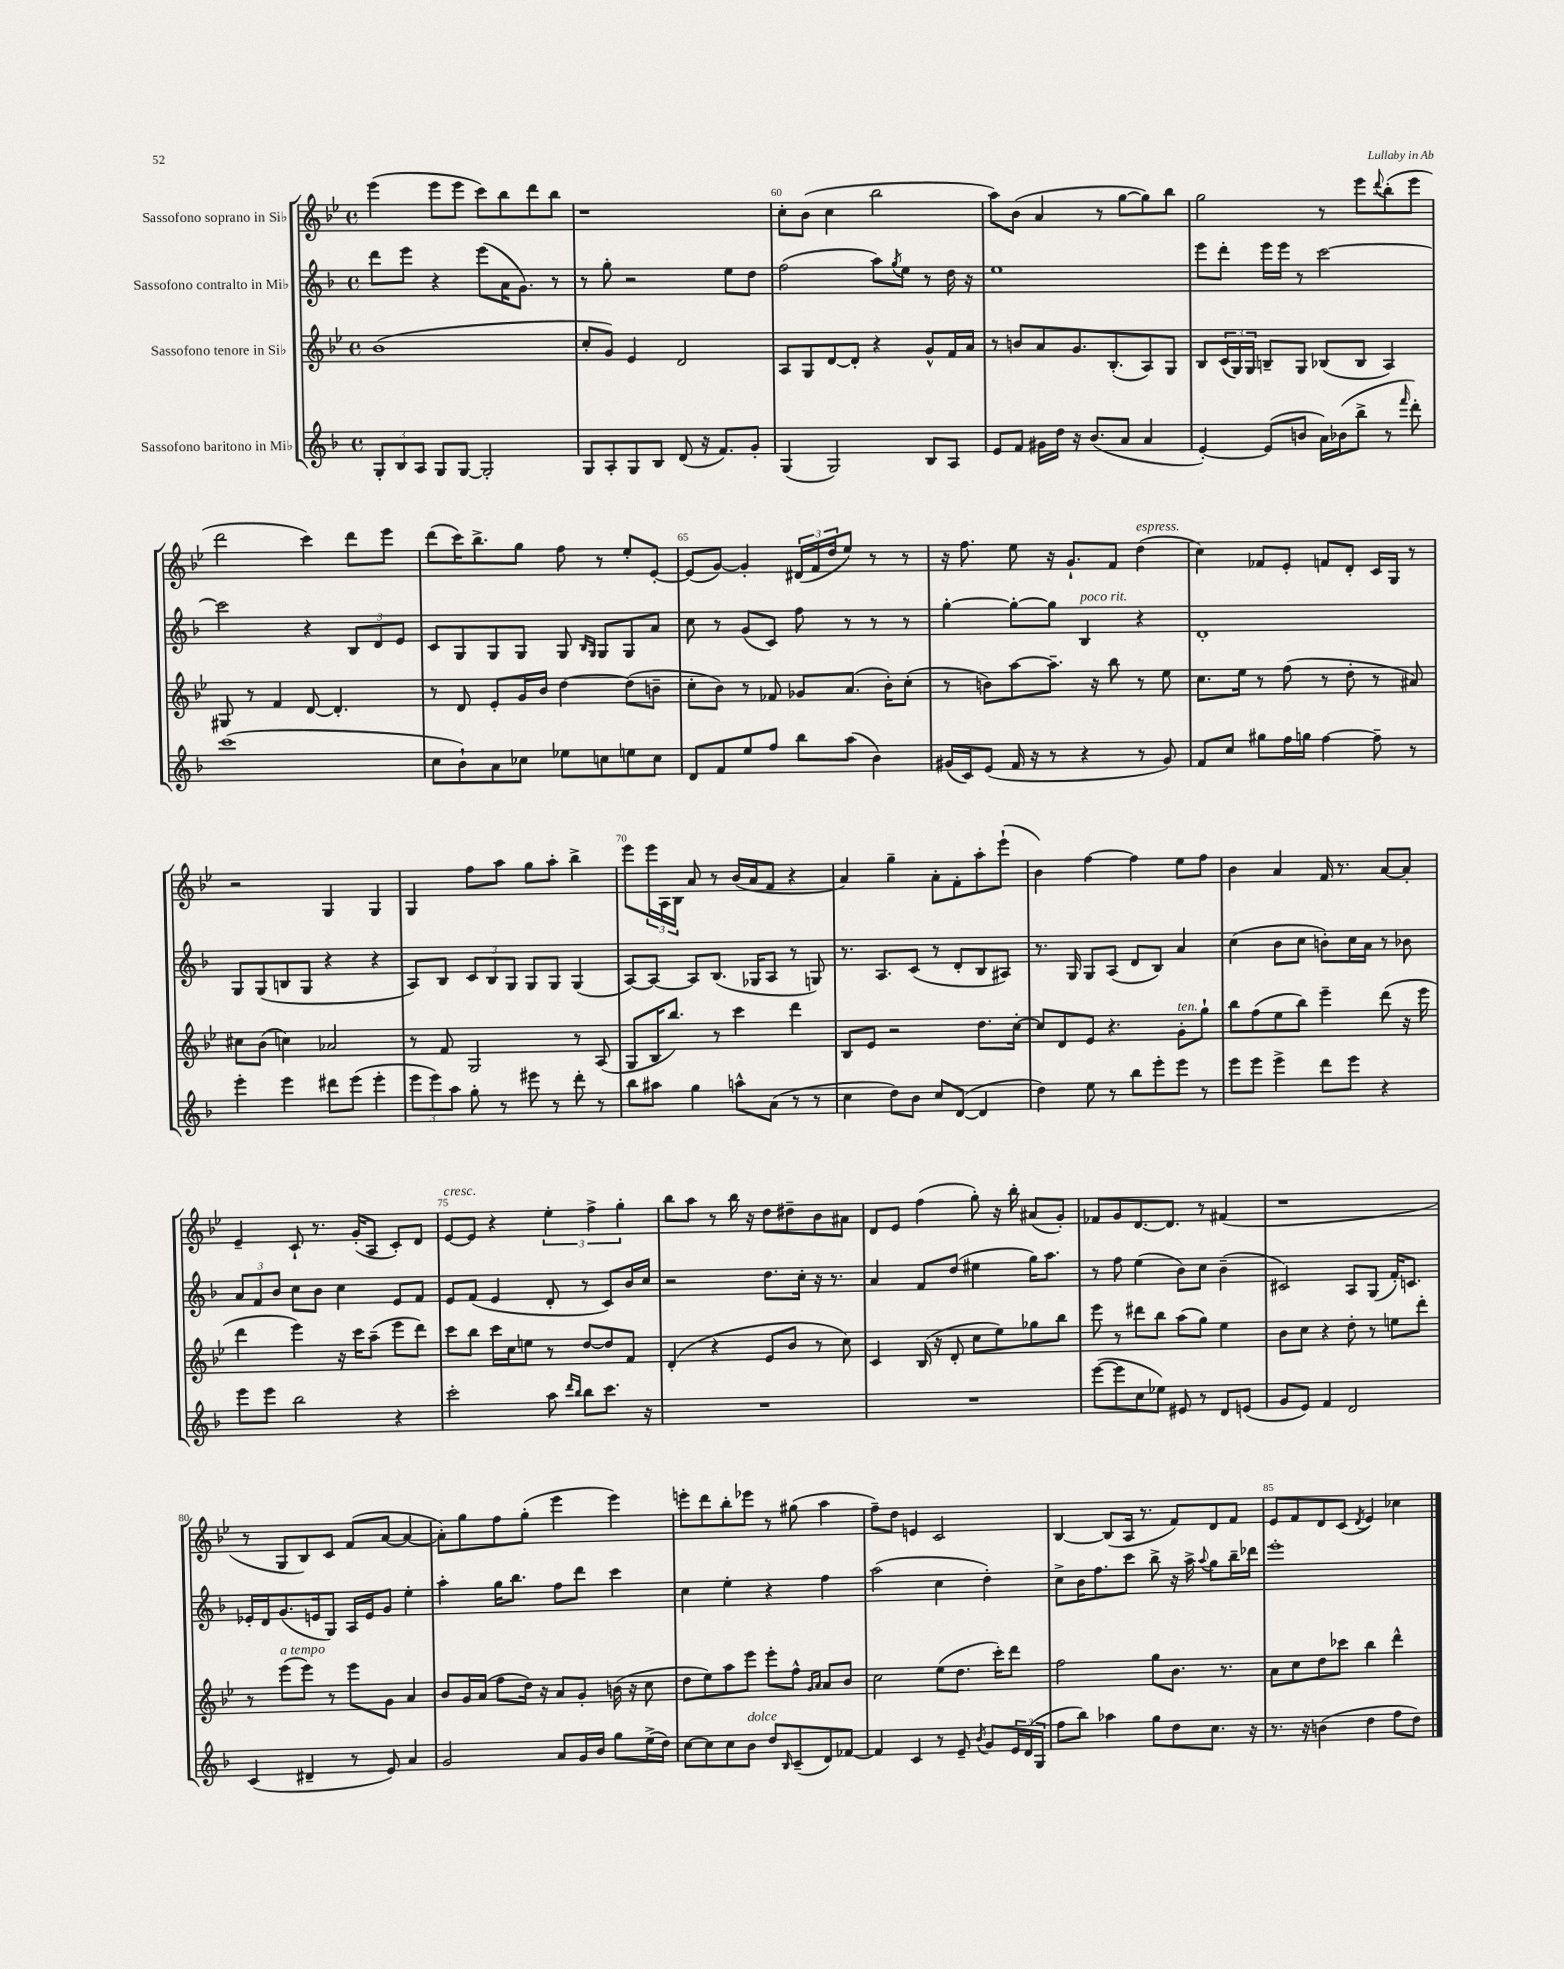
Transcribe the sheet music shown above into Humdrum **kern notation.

**kern	**kern	**kern	**kern
*staff4	*staff3	*staff2	*staff1
*clefG2	*clefG2	*clefG2	*clefG2
*k[b-]	*k[b-e-]	*k[b-]	*k[b-e-]
*M4/4	*M4/4	*M4/4	*M4/4
*met(c)	*met(c)	*met(c)	*met(c)
12G'	(1b-	8ddd	(4eee-
12B-	.	.	.
.	.	8eee	.
12A	.	.	.
8G	.	4r	8eee-
[8G	.	.	8eee-
2G']	.	(8eee	8ccc)
.	.	16a	8bb-
.	.	8.g)	.
.	.	.	8ddd
.	.	8r	8bb-
=	=	=	=
8G	8cc'	8r	1r
8A'	8g)	8gg'	.
8G	4e-	2r	.
8B-	.	.	.
(8d	2d	.	.
16r	.	.	.
8.f)	.	.	.
.	.	8ee	.
8g'	.	8dd	.
=	=	=	=
(4G	8A	(2ff	8cc'
.	8G	.	(8b-
2G)	[8d	.	4cc
.	8d']	.	.
.	4r	8aa)	2bb-
.	.	8qgg	.
.	.	8ee	.
8B-	8g^^	8r	.
8A	16f	16dd	.
.	16a	16r	.
=	=	=	=
8e	8r	1ee	8aa)
8f	8b	.	(8b-
16g#	8a	.	4a
16dd	.	.	.
16r	8.g	.	.
(8.b-	.	.	.
.	.	.	8r
.	(8.B-'	.	.
8a	.	.	[8gg
4a	8A)	.	8gg])
.	8G	.	8bb-
=	=	=	=
[4e')	8B-	8eee	2gg
.	(24c	8ddd'	.
.	24G)	.	.
.	24G	.	.
(8e]	8B~	16eee	.
.	.	16eee	.
8b	8G	8r	.
16a)	(8B-	[2ccc	8r
(16b-	.	.	.
8bb-^	8B-	.	8eee-
.	.	.	8qqddd
8r	4A)	.	(8bb-'
16qqfff	.	.	.
8ddd')	.	.	8eee-
=	=	=	=
(1ccc	8G#	2ccc]	2ddd
.	8r	.	.
.	4f	.	.
.	[8d	4r	4ccc)
.	4.d']	.	.
.	.	12B-	8ddd
.	.	12d	.
.	.	.	8eee-
.	.	12e	.
=	=	=	=
8cc	8r	8c	(8ddd
8b-`)	8d	8G	16ccc)
.	.	.	8.bb-^
8a	8e-'	8G	.
8cc-	16g	8G	8gg
.	16b-	.	.
8ee-	[4dd	8G	8ff
.	.	16qqB-	.
.	.	16qqG	.
8cc	.	8G	8r
8ee	(8dd]	8G	8ee-'
8cc	8b~	8a	[8e-'
=	=	=	=
8d	8cc'	8cc	(8e-]
8f	8b-)	8r	[8g)
8ee	8r	(8g	4g']
8ff	8f-	8c)	.
8bb-	8g-	8ff	(24d#
.	.	.	24f
.	.	.	24dd
(8aa	(8.a	8r	8ee-)
4b-)	.	8r	8r
.	16b-')	.	.
.	(8cc'	8r	8r
=	=	=	=
(16g#	8r	[4gg'	16r
16c)	.	.	8.ff
(8e	8b)	.	.
16f	[8aa	8gg'_	8ee-
16r	.	.	.
8r	8.aa~]	8gg]	16r
.	.	.	8.g`
4r	.	4B-	.
.	16r	.	.
.	8bb-	.	8f
8r	8r	4r	(4dd
8g#)	8ee-	.	.
=	=	=	=
8f	8.cc	1d'	4cc)
8cc	.	.	.
.	16ee-	.	.
8gg#	8r	.	8f-
16ff	(8ff	.	8e-'
16gg	.	.	.
[4ff	8r	.	8f
.	8dd'	.	8d'
8ff~]	8r	.	16c
.	.	.	16G
8r	8a#)	.	8r
=	=	=	=
4eee'	8cc#	8G	2r
.	(8b-	(8G	.
4eee	4cc)	8B	.
.	.	8G	.
8ddd#	2a-	4r	4G
(8eee	.	.	.
4eee'	.	4r	4G
=	=	=	=
12eee	8r	8A)	4G
12eee)	.	.	.
.	8f	8B-	.
12aa	.	.	.
8gg'	2G	12c	8ff
.	.	12B-	.
8r	.	.	8aa
.	.	12G	.
8eee#	.	8G	8gg
8r	.	8G	8aa'
8ddd'	8r	(4G	4bb-^
8r	(8A	.	.
=	=	=	=
8bb-	8G	[8A)	8eee-
8aa#	16B-	8A_	24eee-
.	.	.	24A
.	8.bb-)	.	.
.	.	.	24B-
4gg	.	8A]	8a
.	8r	(8.B-	8r
8aa^^	4ccc	.	(16b-
.	.	16G-	16a
(8a	.	8A	8f
8r	4ddd	8r	4r
8r	.	8G)	.
=	=	=	=
4cc	8B-	8.r	4a)
.	8e-	.	.
.	.	8.A	.
8dd)	2r	.	4gg~
8b-	.	(8c	.
8cc	.	8r	8a'
([8d	.	8d'	8f'
4d]	8.dd	8B-	8aa'
.	.	8A#)	(8eee-`
.	[16cc'	.	.
=	=	=	=
4dd)	8cc]	8.r	4b-)
.	8d	.	.
.	.	16G	.
8ee	8e-	8G	[4ff
8r	4.r	(8A	.
8bb-	.	8d	4ff]
8eee'	.	8B-)	.
8eee	8g'	4a	8ee-
8r	8gg`	.	8ff
=	=	=	=
8eee	8bb-	(4cc	4b-
8eee	(8ff	.	.
4eee^	8ee-	8b-	4a
.	8bb-)	8cc	.
8ddd	4eee-~	8b')	16f
.	.	.	8.r
8eee	.	16cc	.
.	.	16a	.
4r	(8ddd	8r	[8a
.	16r	8b-	8a']
.	16eee-	.	.
=	=	=	=
8eee	4ddd	12a	4e-~
.	.	12f	.
8eee	.	.	.
.	.	12b-	.
2bb-	4eee-)	8cc	8c`
.	.	8b-	8.r
.	16r	4cc	.
.	16ccc	.	(16g'
.	(8aa~	.	8A
4r	8eee-	8e	8c')
.	8ddd)	8f	8d
=	=	=	=
2ccc'	8ccc	8e	[8e-
.	8bb-	(8f	8e-]
.	16ccc	4e	4r
.	16cc	.	.
.	8ee	.	.
8aa	8r	8d'	6ee-'
16qqddd	.	.	.
16qqbb-	.	.	.
8bb-	[8dd	8r	.
.	.	.	6ff^
8.ccc	8dd]	8c)	.
.	.	.	6gg'
.	8f	16b-	.
16r	.	16cc	.
=	=	=	=
1r	(4d'	2r	8bb-
.	.	.	8aa
.	4r	.	8r
.	.	.	16bb-
.	.	.	16r
.	8e-	8.dd	8dd
.	8b-	.	8dd#~
.	.	16cc'	.
.	8r	16r	8b-
.	.	8.r	.
.	8cc)	.	8a#
=	=	=	=
1r	4c	4a	8d
.	.	.	8e-
.	(16B-	8f	(4ff
.	16r	.	.
.	8d'	(8dd	.
.	8cc	4ee#	8gg')
.	8ee-)	.	16r
.	.	.	16bb-'
.	8gg-	16gg)	(8a#
.	.	8.aa	.
.	8bb-	.	8g')
=	=	=	=
([8eee	8eee-	8r	8f-
8eee]	8r	8ff	8g
8cc	8ddd#	(4ee	[8.d
8ee-)	8bb-	.	.
.	.	.	8.d]
8e#	(8aa	8b-)	.
8r	8gg)	8cc	8r
8d	4ee-	(4b-~	(4f#
(8e	.	.	.
=	=	=	=
8g	8b-	2c#)	1r
8e)	8cc	.	.
4f	4r	.	.
2d	8dd'	8A	.
.	8r	(8G	.
.	8ee	16f')	.
.	.	8.c	.
.	8ddd'	.	.
=	=	=	=
(4c	8r	16e-'	8r
.	.	16d	.
.	(8eee-	(8.g	8G
4d#~	8eee-)	.	8B-)
.	.	16e	.
.	8r	8G)	8c
8r	8eee-	16A	(8f
.	.	16e	.
8e)	8g	8g	[8a
4a	4a	4ee'	4a_
=	=	=	=
2g	8b-	4aa'	8a'])
.	16g	.	8gg
.	(16a	.	.
.	8ff	16gg	8ff
.	.	8.bb-	.
.	16dd)	.	(8gg'
.	16r	.	.
8a	8a	8ff	4eee-
16g	8g'	8ddd	.
16b-	.	.	.
8gg	(16b	4ccc	4eee-)
.	16r	.	.
(16ee^	8cc	.	.
16dd)	.	.	.
=	=	=	=
[8cc	8dd	4cc	8eee'
8cc]	8ee-)	.	8ddd
8cc	8aa	4ee'	8bb-'
8b-	8eee-	.	8eee-
8dd	8eee-'	4r	8r
16qqB-	.	.	.
(8c~	8ff^^	.	(8gg#
.	16qqg	.	.
.	16qqa	.	.
8d)	8a	4ff	4aa
[8f-	8b-	.	.
=	=	=	=
4f-]	2cc	(2aa	8ff~)
.	.	.	8dd
4c	.	.	4e
8r	(8ee-	4cc	2c
8e~	8.dd	.	.
8qb-	.	.	.
8g	.	4dd')	.
.	16ccc')	.	.
24e	8ddd	.	.
(24d	.	.	.
24G	.	.	.
=	=	=	=
8ff	2ff	8cc^	[4B-
8bb-)	.	16b-	.
.	.	8.ff	.
4aa-	.	.	(8B-]
.	.	8ccc	16A
.	.	.	8.r
8gg	8gg	8bb-^	.
8dd	8.b-	16r	8f)
.	.	16aa^	.
.	.	8qqaa	.
8.cc	.	8gg	8d
.	8.r	.	.
.	.	16bb-~	8f
16r	.	16ddd-	.
=	=	=	=
8.r	8a	1eee'	8e-
.	8cc	.	8f
16r	.	.	.
(4b	8dd	.	8d
.	8ccc-	.	(8c
.	.	.	8qd
4dd	4bb-	.	4e-)
8ff	4ddd^^	.	4cc-
8dd)	.	.	.
==	==	==	==
*-	*-	*-	*-
